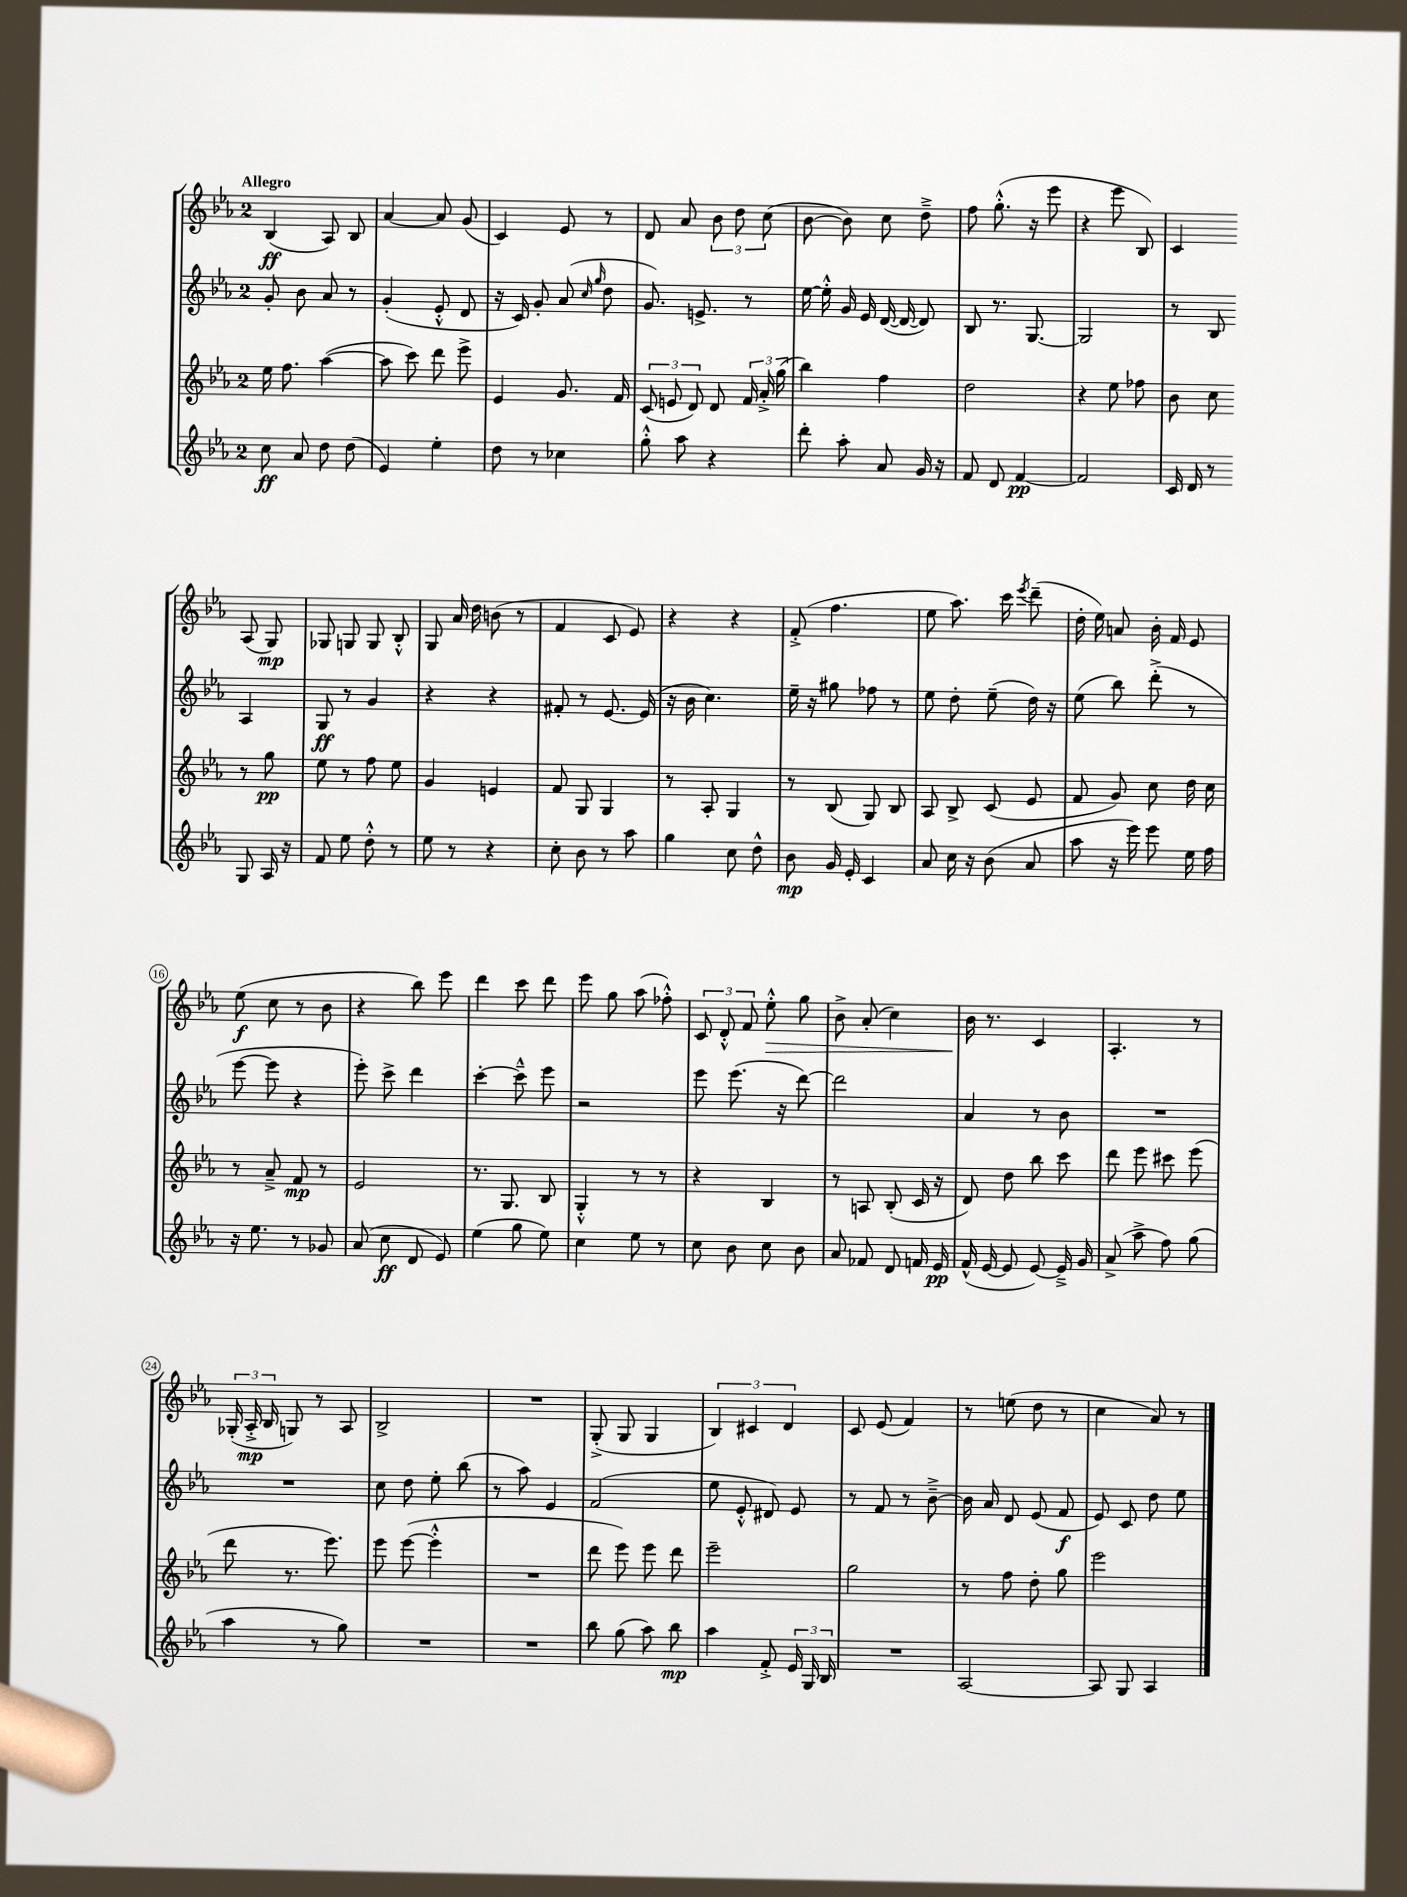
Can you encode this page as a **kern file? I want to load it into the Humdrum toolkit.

**kern	**dynam	**kern	**dynam	**kern	**dynam	**kern	**dynam
*part4	*part4	*part3	*part3	*part2	*part2	*part1	*part1
*staff4	*staff4	*staff3	*staff3	*staff2	*staff2	*staff1	*staff1
*clefG2	*	*clefG2	*	*clefG2	*	*clefG2	*
*k[b-e-a-]	*	*k[b-e-a-]	*	*k[b-e-a-]	*	*k[b-e-a-]	*
*M2/4	*	*M2/4	*	*M2/4	*	*M2/4	*
=1	=1	=1	=1	=1	=1	=1	=1
!	!	!	!	!	!	!LO:TX:a:B:t=Allegro	!
8cc\	ff	16ee-\	.	8g'/	.	(4B-/	ff
.	.	8.ff\	.	.	.	.	.
8a-/	.	.	.	8b-\	.	.	.
8dd\	.	([4aa-\	.	8a-/	.	8A-/)	.
(8dd\	.	.	.	8r	.	8B-/	.
=2	=2	=2	=2	=2	=2	=2	=2
4e-/)	.	8aa-\]	.	(4g'/	.	[4a-/	.
.	.	8ccc\)	.	.	.	.	.
4ee-'\	.	8ddd\	.	8e-'^^/	.	8a-/]	.
.	.	8eee-^\	.	8d/	.	(8g/	.
=3	=3	=3	=3	=3	=3	=3	=3
8dd\	.	4e-/	.	16r	.	4c/)	.
.	.	.	.	16c/)	.	.	.
8r	.	.	.	8g'/	.	.	.
4cc-X\	.	8.g/	.	(8a-/	.	8e-/	.
.	.	.	.	16qqcc/	.	.	.
.	.	.	.	16qqgg/	.	.	.
.	.	.	.	8dd\	.	8r	.
.	.	16f/	.	.	.	.	.
=4	=4	=4	=4	=4	=4	=4	=4
8gg'^^\	.	(12c/	.	8.g/)	.	8d/	.
.	.	12en/	.	.	.	.	.
8aa-\	.	.	.	.	.	8a-/	.
.	.	12d/)	.	.	.	.	.
.	.	.	.	8.en^/	.	.	.
4r	.	8d/	.	.	.	12b-\	.
.	.	.	.	.	.	12dd\	.
.	.	24f/	.	8r	.	.	.
.	.	24a-'^/	.	.	.	(12cc\	.
.	.	(24gg\	.	.	.	.	.
=5	=5	=5	=5	=5	=5	=5	=5
8ddd'\	.	4bb-\)	.	[16ee-\	.	[8b-\	.
.	.	.	.	16ee-'^^\]	.	.	.
8aa-'\	.	.	.	16g/	.	8b-\])	.
.	.	.	.	16e-/	.	.	.
8a-/	.	4ff\	.	([16d/	.	8cc\	.
.	.	.	.	16d/_	.	.	.
16g/	.	.	.	8d/])	.	8dd~^\	.
16r	.	.	.	.	.	.	.
=6	=6	=6	=6	=6	=6	=6	=6
8f/	.	2dd\	.	8B-/	.	8ff\	.
8d/	.	.	.	8.r	.	(8.gg'^^\	.
[4f/	pp	.	.	.	.	.	.
.	.	.	.	[8.G/	.	16r	.
.	.	.	.	.	.	8eee-\	.
=7	=7	=7	=7	=7	=7	=7	=7
2f/]	.	4r	.	2G/]	.	4r	.
.	.	8ee-\	.	.	.	8eee-\	.
.	.	8ff-X\	.	.	.	8B-/)	.
=8	=8	=8	=8	=8	=8	=8	=8
16c/	.	8b-\	.	8r	.	4c/	.
16d/	.	.	.	.	.	.	.
8r	.	8cc\	.	8B-/	.	.	.
8G/	.	8r	.	4A-/	.	(8A-/	.
16A-/	.	8gg\	pp	.	.	8G/)	mp
16r	.	.	.	.	.	.	.
!!LO:LB:g=z
=9	=9	=9	=9	=9	=9	=9	=9
8f/	.	8ee-\	.	8G/	ff	8G-X/	.
8ee-\	.	8r	.	8r	.	8Gn/	.
8dd'^^\	.	8ff\	.	4g/	.	8G/	.
8r	.	8ee-\	.	.	.	8B-'^^/	.
=10	=10	=10	=10	=10	=10	=10	=10
8ee-\	.	4g/	.	4r	.	8G/	.
8r	.	.	.	.	.	16a-/	.
.	.	.	.	.	.	16dd\	.
4r	.	4en/	.	4r	.	(8bn\	.
.	.	.	.	.	.	8r	.
=11	=11	=11	=11	=11	=11	=11	=11
8cc'\	.	8f/	.	8f#X'/	.	4f/	.
8b-\	.	8G/	.	8r	.	.	.
8r	.	4G/	.	[8.e-/	.	8c/	.
8aa-\	.	.	.	.	.	8e-/)	.
.	.	.	.	(16e-/]	.	.	.
=12	=12	=12	=12	=12	=12	=12	=12
4gg\	.	8r	.	16r	.	4r	.
.	.	.	.	16b-\	.	.	.
.	.	8A-'/	.	4.cc\)	.	.	.
8cc\	.	4G/	.	.	.	4r	.
8dd^^\	.	.	.	.	.	.	.
=13	=13	=13	=13	=13	=13	=13	=13
8b-\	mp	8r	.	16ee-~\	.	(8f'^/	.
.	.	.	.	16r	.	.	.
16g/	.	(8B-/	.	8gg#X\	.	4.ff\	.
16e-'/	.	.	.	.	.	.	.
4c/	.	8G/)	.	8ff-X\	.	.	.
.	.	8B-/	.	8r	.	.	.
=14	=14	=14	=14	=14	=14	=14	=14
8a-/	.	8A-/	.	8ee-\	.	8ee-\	.
16cc\	.	8B-^/	.	8dd'\	.	8.aa-\)	.
16r	.	.	.	.	.	.	.
(8b-\	.	(8c/	.	(8ee-~\	.	.	.
.	.	.	.	.	.	16ccc\	.
.	.	.	.	.	.	8qeee-/	.
8a-/	.	8e-/	.	16dd\)	.	(8ddd~\	.
.	.	.	.	16r	.	.	.
=15	=15	=15	=15	=15	=15	=15	=15
8aa-\	.	8f/	.	(8ee-\	.	16dd'\	.
.	.	.	.	.	.	16ee-\)	.
16r	.	8g/)	.	8bb-\)	.	8an/	.
16eee-\)	.	.	.	.	.	.	.
8eee-\	.	8cc\	.	(8ddd'^\	.	16b-'\	.
.	.	.	.	.	.	16f/	.
16ee-\	.	16dd\	.	8r	.	8e-/	.
16ff\	.	16cc\	.	.	.	.	.
!!LO:LB:g=z
=16	=16	=16	=16	=16	=16	=16	=16
16r	.	8r	.	[8eee-\	.	(8ee-\	f
8.ee-\	.	.	.	.	.	.	.
.	.	8a-~^/	.	8eee-\]	.	8cc\	.
8r	.	8f/	mp	4r	.	8r	.
8g-X/	.	8r	.	.	.	8b-\	.
=17	=17	=17	=17	=17	=17	=17	=17
(8a-/	.	2e-/	.	8eee-'\)	.	4r	.
8cc\	ff	.	.	8ccc^\	.	.	.
8d/	.	.	.	4ddd\	.	8bb-\)	.
8e-/)	.	.	.	.	.	8eee-\	.
=18	=18	=18	=18	=18	=18	=18	=18
(4ee-\	.	8.r	.	[4ccc'\	.	4ddd\	.
.	.	8.G/	.	.	.	.	.
8gg\	.	.	.	8ccc~^^\]	.	8ccc\	.
8ee-\)	.	8B-/	.	8eee-\	.	8ddd\	.
=19	=19	=19	=19	=19	=19	=19	=19
4cc\	.	4G'^^/	.	2r	.	8eee-\	.
.	.	.	.	.	.	8gg\	.
8ee-\	.	8r	.	.	.	(8aa-\	.
8r	.	8r	.	.	.	8ff-X'^^\)	.
=20	=20	=20	=20	=20	=20	=20	=20
8cc\	.	4r	.	8eee-\	.	12c/	.
.	.	.	.	.	.	12d'^^/	.
8b-\	.	.	.	(8.eee-\	.	.	.
.	.	.	.	.	.	12f/	.
!	!	!	!	!	!	!	!LO:HP:b
8cc\	.	4B-/	.	.	.	8ee-'^^\	>
.	.	.	.	16r	.	.	.
8b-\	.	.	.	[8ddd\)	.	8gg\	.
=21	=21	=21	=21	=21	=21	=21	=21
8a-/	.	8r	.	2ddd\]	.	8b-^\	.
8f-X/	.	8An/	.	.	.	(8a-'/	.
8d/	.	(8B-'/	.	.	.	4cc\)	.
16fn/	.	16c/	.	.	.	.	.
16e-/	pp	16r	.	.	.	.	.
=22	=22	=22	=22	=22	=22	=22	=22
(16f^^/	.	8d/)	.	4a-/	.	16b-\	.
[16e-/	.	.	.	.	.	8.r	]
8e-/]	.	8dd\	.	.	.	.	.
[8e-/)	.	8bb-\	.	8r	.	4c/	.
16e-~^/]	.	8ccc\	.	8b-\	.	.	.
16g/	.	.	.	.	.	.	.
=23	=23	=23	=23	=23	=23	=23	=23
(8a-^/	.	8ddd\	.	2r	.	4.A-'/	.
8aa-^\	.	8eee-\	.	.	.	.	.
8ff\)	.	8ccc#X\	.	.	.	.	.
(8gg\	.	(8eee-\	.	.	.	8r	.
!!LO:LB:g=z
=24	=24	=24	=24	=24	=24	=24	=24
4aa-\	.	8ddd\	.	2r	.	(24G-X'/	.
.	.	.	.	.	.	24A-'^/	mp
.	.	.	.	.	.	24B-/	.
.	.	8.r	.	.	.	8Gn/)	.
8r	.	.	.	.	.	8r	.
.	.	8.eee-\)	.	.	.	.	.
8gg\)	.	.	.	.	.	8A-/	.
=25	=25	=25	=25	=25	=25	=25	=25
2r	.	8eee-\	.	8cc\	.	2B-^/	.
.	.	([8eee-\	.	8dd\	.	.	.
.	.	4eee-'^^\]	.	8ee-'\	.	.	.
.	.	.	.	(8bb-\	.	.	.
=26	=26	=26	=26	=26	=26	=26	=26
2r	.	2r	.	8r	.	2r	.
.	.	.	.	8aa-\)	.	.	.
.	.	.	.	4e-/	.	.	.
=27	=27	=27	=27	=27	=27	=27	=27
8bb-\	.	8ddd\	.	(2f/	.	(8G'^/	.
(8gg\	.	8eee-\)	.	.	.	8G/	.
8aa-\)	.	8eee-\	.	.	.	4G/	.
8bb-\	mp	8ddd\	.	.	.	.	.
=28	=28	=28	=28	=28	=28	=28	=28
4aa-\	.	2eee-~\	.	8ee-\	.	6B-/)	.
.	.	.	.	8e-'^^/	.	.	.
.	.	.	.	.	.	6c#X/	.
8f'^/	.	.	.	8d#X/)	.	.	.
.	.	.	.	.	.	6d/	.
24e-/	.	.	.	8e-/	.	.	.
24G/	.	.	.	.	.	.	.
24B-/	.	.	.	.	.	.	.
=29	=29	=29	=29	=29	=29	=29	=29
2r	.	2gg\	.	8r	.	8c/	.
.	.	.	.	8f/	.	(8e-/	.
.	.	.	.	8r	.	4f/)	.
.	.	.	.	[8b-~^\	.	.	.
=30	=30	=30	=30	=30	=30	=30	=30
[2A-/	.	8r	.	16b-\]	.	8r	.
.	.	.	.	16a-/	.	.	.
.	.	8ff\	.	8d/	.	(8een\	.
.	.	8dd'\	.	(8e-/	.	8dd\	.
.	.	8gg\	.	8f/	f	8r	.
=31	=31	=31	=31	=31	=31	=31	=31
8A-/]	.	2eee-\	.	8e-/)	.	4cc\	.
8G/	.	.	.	8c/	.	.	.
4A-/	.	.	.	8dd\	.	8a-/)	.
.	.	.	.	8ee-\	.	8r	.
==	==	==	==	==	==	==	==
*-	*-	*-	*-	*-	*-	*-	*-
